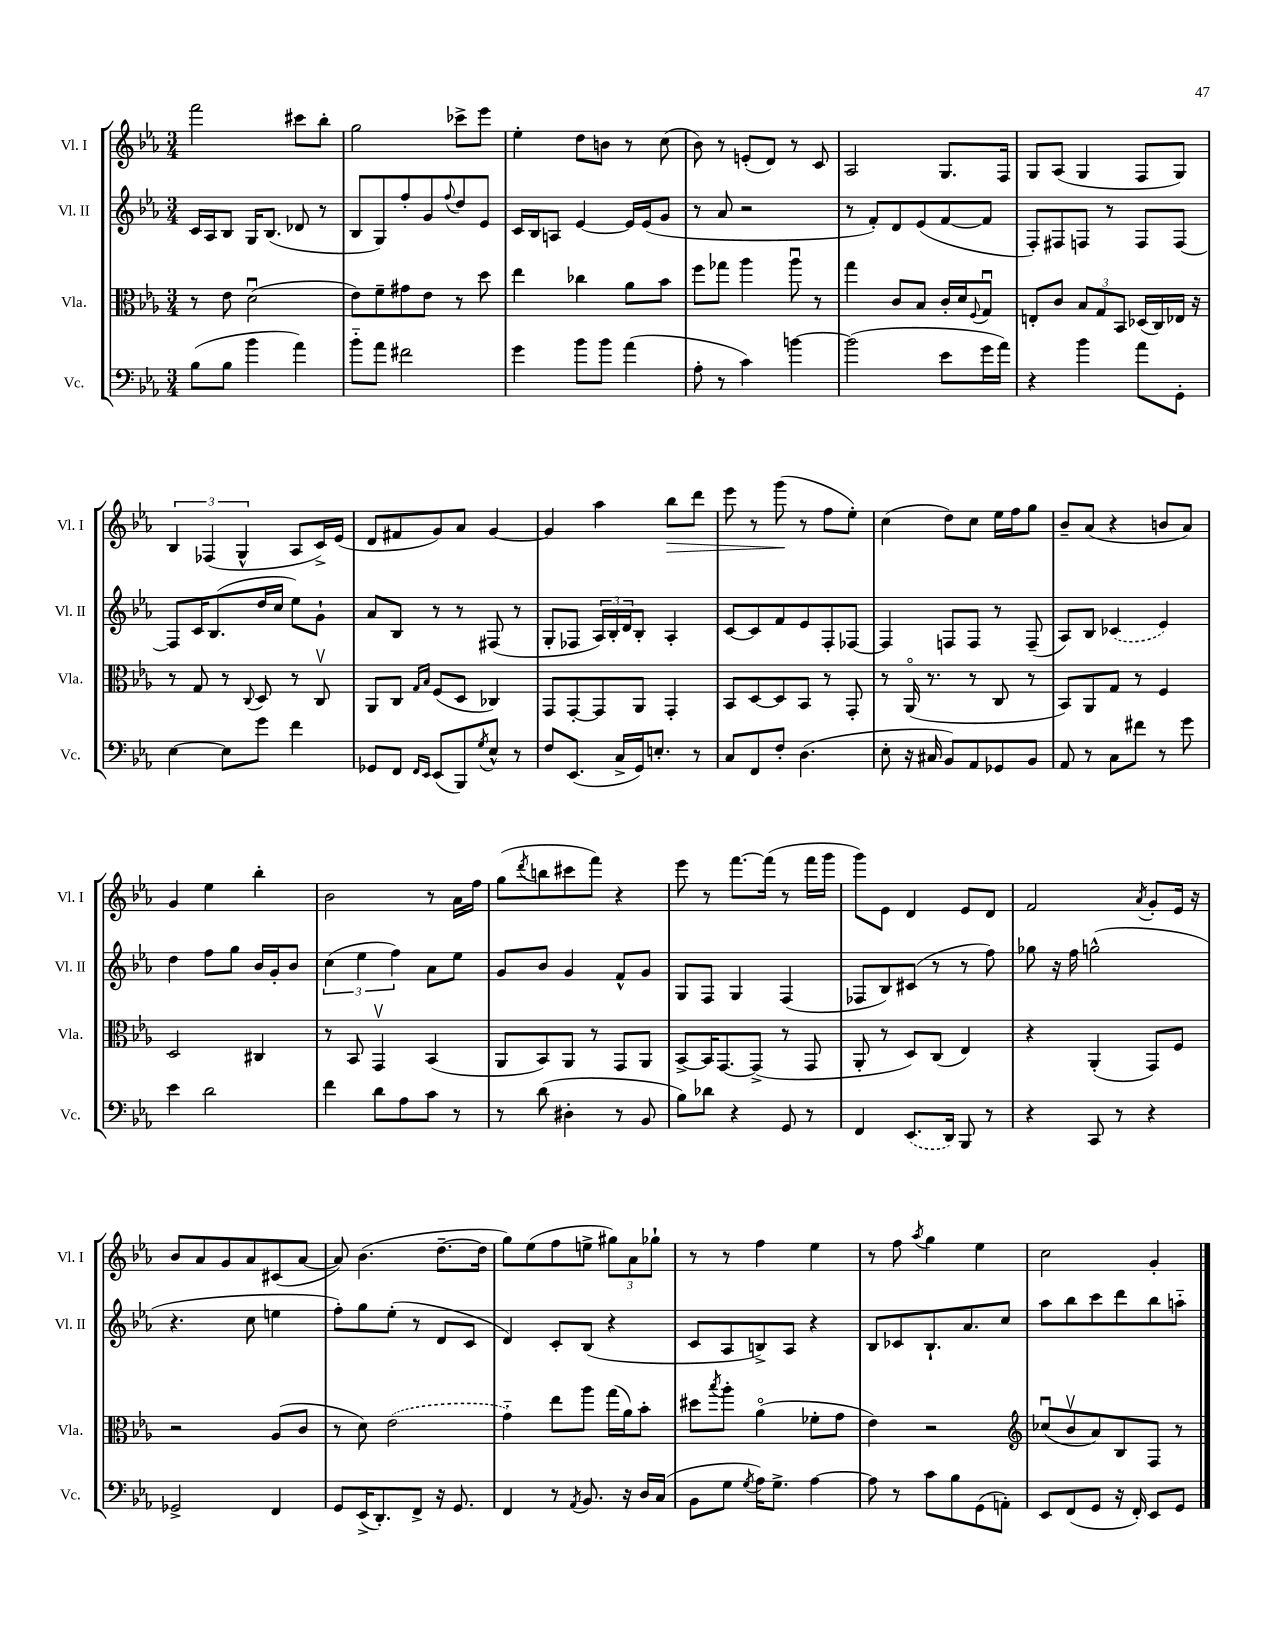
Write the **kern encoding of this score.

**kern	**kern	**kern	**kern
*staff4	*staff3	*staff2	*staff1
*clefF4	*clefC3	*clefG2	*clefG2
*k[b-e-a-]	*k[b-e-a-]	*k[b-e-a-]	*k[b-e-a-]
*M3/4	*M3/4	*M3/4	*M3/4
(8B-\L	8r	16c/LL	2fff\
.	.	16A-/J	.
8B-\J	8e-\	8B-/J	.
4b-\	(2du\	16G/LK	.
.	.	(8.B-/J	.
4a-\)	.	8d-/	8ccc#\L
.	.	8r	8bb-'\J
=	=	=	=
8b-'~\L	8e-\L)	8B-/L	2gg\
8a-\J	8f~\	8G/)	.
2f#\	8g#\	8ff'/	.
.	8e-\J	8g/	.
.	.	8qqff/	.
.	8r	8dd/	8ccc-^\L
.	8dd\	8e-/J	8eee-\J
=	=	=	=
4g\	4ee-\	16c/LL	4ee-'\
.	.	16B-/J	.
.	.	8A/J	.
8b-\L	4cc-\	[4e-/	8dd\L
8b-\J	.	.	8b\J
(4a-\	8a-\L	16e-/]LL	8r
.	.	(16e-/J	.
.	8b-\J	8g/J	(8cc\
=	=	=	=
8A-'\	8ff\L	8r	8b-\)
8r	8gg-\J	8a-/	8r
4c\)	4aa-\	2r	(8e'/L
.	.	.	8d/J)
[4b\	8aa-u\	.	8r
.	8r	.	8c/
=	=	=	=
(2b\]	4gg\	8r	2A-/
.	.	8f'/L)	.
.	8c/L	8d/	.
.	8B-/J	(8e-/	.
8e-\L	16c'/LL	[8f/	8.G/L
.	16d/J	.	.
.	8qqF/	.	.
16g\L	8Gu/J	8f/]J	.
16a-\JJ)	.	.	16F/Jk
=	=	=	=
4r	8E'/L	8F'/L)	8G/L
.	8c/J	8F#/	(8A-/J
4b-\	12B-/L	8F/J	4G/
.	12G/	.	.
.	.	8r	.
.	12BB-/J	.	.
8a-\L	(16D-/LL	8F/L	8F/L
.	16C/)	.	.
8GG'\J	16E-/JJ	[8F/J	8G/J)
.	16r	.	.
=	=	=	=
[4E-\	8r	8F/]L	6B-/
.	8G/	16c/K	.
.	.	.	(6F-/
.	.	(8.B-/	.
8E-\]L	8r	.	.
.	.	.	6G^^/
.	8qqC/	.	.
8g\J	8D/	16dd/L	.
.	.	16cc/JJ	.
4f\	8r	8ee-\L)	8A-/L
.	8Cv/	8g`\J	16c^/L)
.	.	.	(16e-/JJ
=	=	=	=
8GG-/L	8AA-/L	8a-/L	8d/L
8FF/J	8C/J	8B-/J	8f#/
16qqFF/LL	16qqG/LL	.	.
16qqEE-/JJ	16qqB-/JJ	.	.
(8EE-/L	(8F/L	8r	8g/)
8BBB-/)	8D/J	8r	8a-/J
8qG/	.	.	.
8E-^^/J	4C-/)	(8F#/	[4g/
8r	.	8r	.
=	=	=	=
8F/L	8GG/L	8G'/L	4g/]
(8.EE-/J	[8GG'/	8F-/J	.
.	8GG/]	24A-/LL)	4aa-\
.	.	24B-'/	.
16C^/LL	.	.	.
.	.	24d/J	.
16GG/J)	8AA-/J	8B-'/J	.
8.E'/J	.	.	.
.	4GG'/	4A-'/	8bb-\L
8r	.	.	8ddd\J
=	=	=	=
8C/L	8BB-/L	[8c/L	8eee-\
8FF/	[8D/	8c/]	8r
8F'/J	8D/]	8f/	(8ggg\
(4.D\	8BB-/J	8e-/	8r
.	8r	8F'/	8ff\L
.	8GG'/	[8F-/J	8ee-'\J)
=	=	=	=
8E-'\	8r	4F-/]	(4cc\
16r	(16AA-o/	.	.
16C#/	8.r	.	.
8BB-/L)	.	8F/L	8dd\L)
8AA-/	8r	8F/J	8cc\J
8GG-/	8C/	8r	16ee-\LL
.	.	.	16ff\J
8BB-/J	8r	(8F~/	8gg\J
=	=	=	=
8AA-/	8BB-/L)	8A-/L)	8b-~/L
8r	8AA-/	8B-/J	(8a-/J
8C\L	8G/J	(4c-/	4r
8f#\J	8r	.	.
8r	4F/	4e-/)	8b/L
8g\	.	.	8a-/J)
=	=	=	=
4e-\	2D/	4dd\	4g/
2d\	.	8ff\L	4ee-\
.	.	8gg\J	.
.	4C#/	16b-/LL	4bb-'\
.	.	16g'/J	.
.	.	8b-/J	.
=	=	=	=
4f\	8r	(6cc\	2b-\
.	8BB-/	.	.
.	.	6ee-\	.
8d\L	4GGv/	.	.
.	.	6ff\)	.
8A-\	.	.	.
8c\J	(4BB-/	8a-\L	8r
8r	.	8ee-\J	16a-\LL
.	.	.	16ff\JJ
=	=	=	=
8r	8AA-/L	8g/L	(8gg\L
.	.	.	8qddd/
(8d\	8BB-/)	8b-/J	8bb\
4D#'\	8AA-/J	4g/	8ccc#\
.	8r	.	8fff\J)
8r	8GG/L	8f^^/L	4r
8BB-/	8AA-/J	8g/J	.
=	=	=	=
8B-\L)	[8BB-^/L	8G/L	8eee-\
8d-\J	16BB-/]K	8F/J	8r
.	[8.GG/	.	.
4r	.	4G/	[8.fff\L
.	(8GG^/]J	.	.
.	.	.	(16fff\]Jk
8GG/	8r	(4F/	8r
8r	8GG/	.	16fff\LL
.	.	.	16ggg\JJ
=	=	=	=
4FF/	8AA-'/	8F-/L	8ggg\L)
.	8r	8B-/)	8e-\J
(8.EE-/L	8D/L)	(8c#/J	4d/
.	(8C/J	8r	.
16DD/Jk)	.	.	.
8BBB-/	4E-/)	8r	8e-/L
8r	.	8ff\)	8d/J
=	=	=	=
4r	4r	8gg-\	2f/
.	.	16r	.
.	.	16ff\	.
8CC/	(4AA-'/	(2gg^^\	.
8r	.	.	.
.	.	.	8qa-/
4r	8GG/L)	.	8g'/L
.	8F/J	.	16e-/Jk
.	.	.	16r
=	=	=	=
2GG-^/	2r	4.r	8b-/L
.	.	.	8a-/
.	.	.	8g/
.	.	8cc\	8a-/
4FF/	(8A-/L	4ee\	(8c#/
.	8c/J	.	[8a-/J
=	=	=	=
8GG/L	8r	8ff'\L)	8a-/])
(16EE-^/K	8d\)	8gg\	(4.b-\
8.DD'/)	.	.	.
.	(2e-\	(8ee-'\J	.
8FF^/J	.	8r	.
16r	.	8d/L	[8.dd~\L
8.GG/	.	.	.
.	.	8c/J	.
.	.	.	16dd\]Jk
=	=	=	=
4FF/	4g'~\)	4d/)	8gg\L)
.	.	.	(8ee-\
8r	8ee-\L	8c'/L	8ff\
8qAA-/	.	.	.
8.BB-/	8aa-\J	(8B-/J	8ee^\J
.	(16gg\LL	4r	12gg#\L)
16r	16a-\J)	.	.
.	.	.	12a-\
16D/LL	8b-'\J	.	.
.	.	.	12gg-`\J
(16C/JJ	.	.	.
=	=	=	=
8BB-\L	8dd#\L	8c/L	8r
.	8qbb-/	.	.
8G\J	8aa-'\J	8A-/	8r
8qG/	.	.	.
16A-\LK)	(4a-o\	8B^/)	4ff\
8.G^\J	.	.	.
.	.	8A-/J	.
[4A-\	8f-'\L	4r	4ee-\
.	8g\J	.	.
=	=	=	=
8A-\]	4e-\)	8B-/L	8r
8r	.	8c-/	8ff\
.	.	.	8qaa-/
8c\L	2r	8.B-`/	4gg\
8B-\	.	.	.
.	.	8.a-/	.
(8GG\	.	.	4ee-\
8AA'\J)	.	8cc/J	.
=	=	=	=
*	*clefG2	*	*
8EE-/L	(8cc-u/L	8aa-\L	2cc\
(8FF/	8b-v/	8bb-\	.
8GG/J	8a-/)	8ccc\	.
16r	8B-/	8ddd\	.
16FF'/)	.	.	.
8EE-/L	8F/J	8bb-\	4g'/
8GG/J	8r	8aa'~\J	.
==	==	==	==
*-	*-	*-	*-
